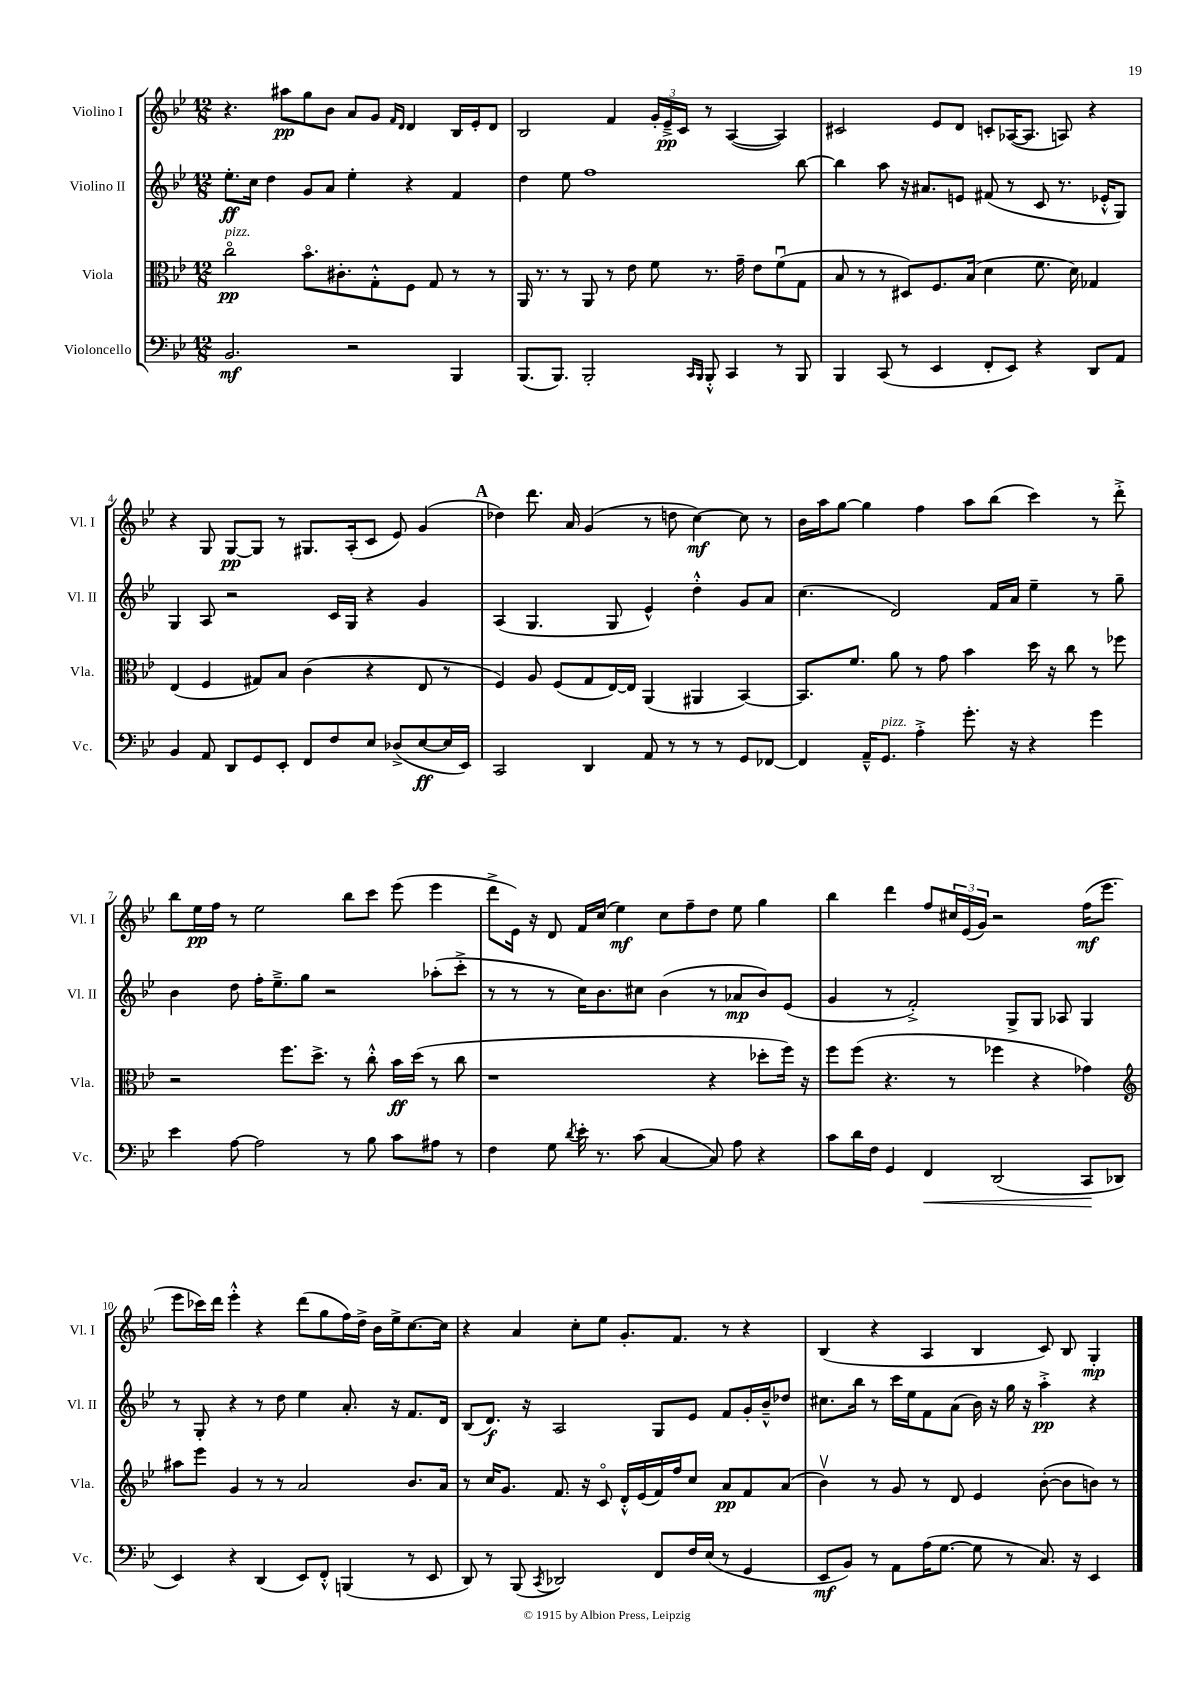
<<
\new StaffGroup <<
\new Staff = "s0" \with { instrumentName = "Violino I" shortInstrumentName = "Vl. I" } {
    \clef treble \key bes \major \numericTimeSignature \time 12/8
    r4. ais''8\pp g''8 bes'8 a'8 g'8 \grace { f'16 d'16 } d'4 bes16 ees'16-. d'8 |
    bes2 f'4 \tuplet 3/2 { g'16-. ees'16--->\pp c'16 } r8 a4~( a4) |
    cis'2 ees'8 d'8 c'8-. aes16~( aes8. a8) r4 |
    r4 g8 g8~\pp g8 r8 gis8. a16-.( c'8 ees'8) g'4( |
    \mark \markup { \bold "A" } des''4) d'''8. a'16 g'4( r8 d''8 c''4~\mf) c''8 r8 |
    bes'16 a''16 g''8~ g''4 f''4 a''8 bes''8( c'''4) r8 d'''8-.-> |
    bes''8 ees''16\pp f''16 r8 ees''2 bes''8 c'''8 ees'''8( ees'''4 |
    d'''8-> ees'16) r16 d'8 f'16 c''16( ees''4\mf) c''8 f''8-- d''8 ees''8 g''4 |
    bes''4 d'''4 f''8 \tuplet 3/2 { cis''16 ees'16( g'16) } r2 f''16\mf( ees'''8. |
    ees'''8 ces'''16) d'''16 ees'''4-.-^ r4 d'''8( g''8 f''16) d''16-> bes'16 ees''16-> c''8.~ c''16 |
    r4 a'4 c''8-. ees''8 g'8.-. f'8. r8 r4 |
    bes4( r4 a4 bes4 c'8) bes8 g4-.\mp \bar "|." |
}
\new Staff = "s1" \with { instrumentName = "Violino II" shortInstrumentName = "Vl. II" } {
    \clef treble \key bes \major \numericTimeSignature \time 12/8
    ees''8.-.\ff c''16 d''4 g'8 a'8 ees''4-. r4 f'4 |
    d''4 ees''8 f''1 bes''8~ |
    bes''4 a''8 r16 ais'8. e'8 fis'8( r8 c'8 r8. ees'16-.-^ g8) |
    g4 a8 r2 c'16 g16 r4 g'4 |
    \mark \markup { \bold "A" } a4( g4. g8 ees'4-^) d''4-.-^ g'8 a'8 |
    c''4.( d'2) f'16 a'16 ees''4-- r8 g''8-- |
    bes'4 d''8 f''16-. ees''8.---> g''8 r2 aes''8-.( c'''8-.-> |
    r8 r8 r8 c''16) bes'8. cis''8 bes'4( r8 aes'8\mp bes'8) ees'8( |
    g'4 r8 f'2-.->) g8-> g8 aes8 g4 |
    r8 g8-. r4 r8 d''8 ees''4 a'8.-. r16 f'8. d'16 |
    bes8( d'8.\f) r16 a2 g8 ees'8 f'8 g'16-. bes'16---^ des''8 |
    cis''8. bes''16 r8 c'''16 ees''16 f'8 a'8( bes'16) r16 g''16 r16 a''4-.->\pp r4 \bar "|." |
}
\new Staff = "s2" \with { instrumentName = "Viola" shortInstrumentName = "Vla." } {
    \clef alto \key bes \major \numericTimeSignature \time 12/8
    c''2\flageolet\pp^\markup { \italic "pizz." } bes'8.\flageolet cis'8.-. g8-.-^ f8 g8 r8 r8 |
    a,16 r8. r8 a,8 r8 ees'8 f'8 r8. g'16-- ees'8 f'8\downbow( g8 |
    bes8 r8 r8 dis8) f8. bes16( d'4 f'8. d'16) ges4 |
    ees4( f4 gis8) bes8 c'4( r4 ees8 r8 |
    \mark \markup { \bold "A" } f4) a8 f8( g8 ees16~) ees16 a,4( ais,4 bes,4~) |
    bes,8. f'8. a'8 r8 g'8 bes'4 d''16 r16 c''8 r8 fes''8 |
    r2 f''8. d''8.-> r8 c''8-.-^ bes'16\ff d''16( r8 c''8 |
    r1 r4 des''8-. f''16) r16 |
    f''8 f''8( r4. r8 fes''4 r4 ges'4) |
    \clef treble ais''8 ees'''8 g'4 r8 r8 a'2 bes'8. a'16 |
    r8 c''16 g'8. f'8. r16 c'8\flageolet d'16-.-^ ees'16( f'16) f''16 c''8 a'8\pp f'8 a'8( |
    bes'4\upbow) r8 g'8 r8 d'8 ees'4 bes'8~-.( bes'8 b'8) r8 \bar "|." |
}
\new Staff = "s3" \with { instrumentName = "Violoncello" shortInstrumentName = "Vc." } {
    \clef bass \key bes \major \numericTimeSignature \time 12/8
    bes,2.\mf r2 bes,,4 |
    bes,,8.( bes,,8.) bes,,2-. \grace { c,16 bes,,16 } bes,,8-.-^ c,4 r8 bes,,8 |
    bes,,4 c,8( r8 ees,4 f,8-. ees,8) r4 d,8 a,8 |
    bes,4 a,8 d,8 g,8 ees,8-. f,8 f8 ees8 des8->( ees8~\ff ees16 ees,16) |
    \mark \markup { \bold "A" } c,2 d,4 a,8 r8 r8 r8 g,8 fes,8~ |
    fes,4 a,16---^ g,8.^\markup { \italic "pizz." } a4-.-> g'8.-. r16 r4 g'4 |
    ees'4 a8~ a2 r8 bes8 c'8 ais8 r8 |
    f4 g8 \acciaccatura { d'8 } ees'16-. r8. c'8( c4~ c8) a8 r4 |
    c'8 d'16 f16 g,4 f,4\< d,2( c,8\! des,8 |
    ees,4) r4 d,4( ees,8) f,8-.-^ b,,4( r8 ees,8 |
    d,8) r8 bes,,8( \acciaccatura { c,8 } des,2) f,8 f16 ees16( r8 g,4 |
    ees,8\mf bes,8) r8 a,8 a16( g8.~ g8 r8 c8.) r16 ees,4 \bar "|." |
}
>>
>>
